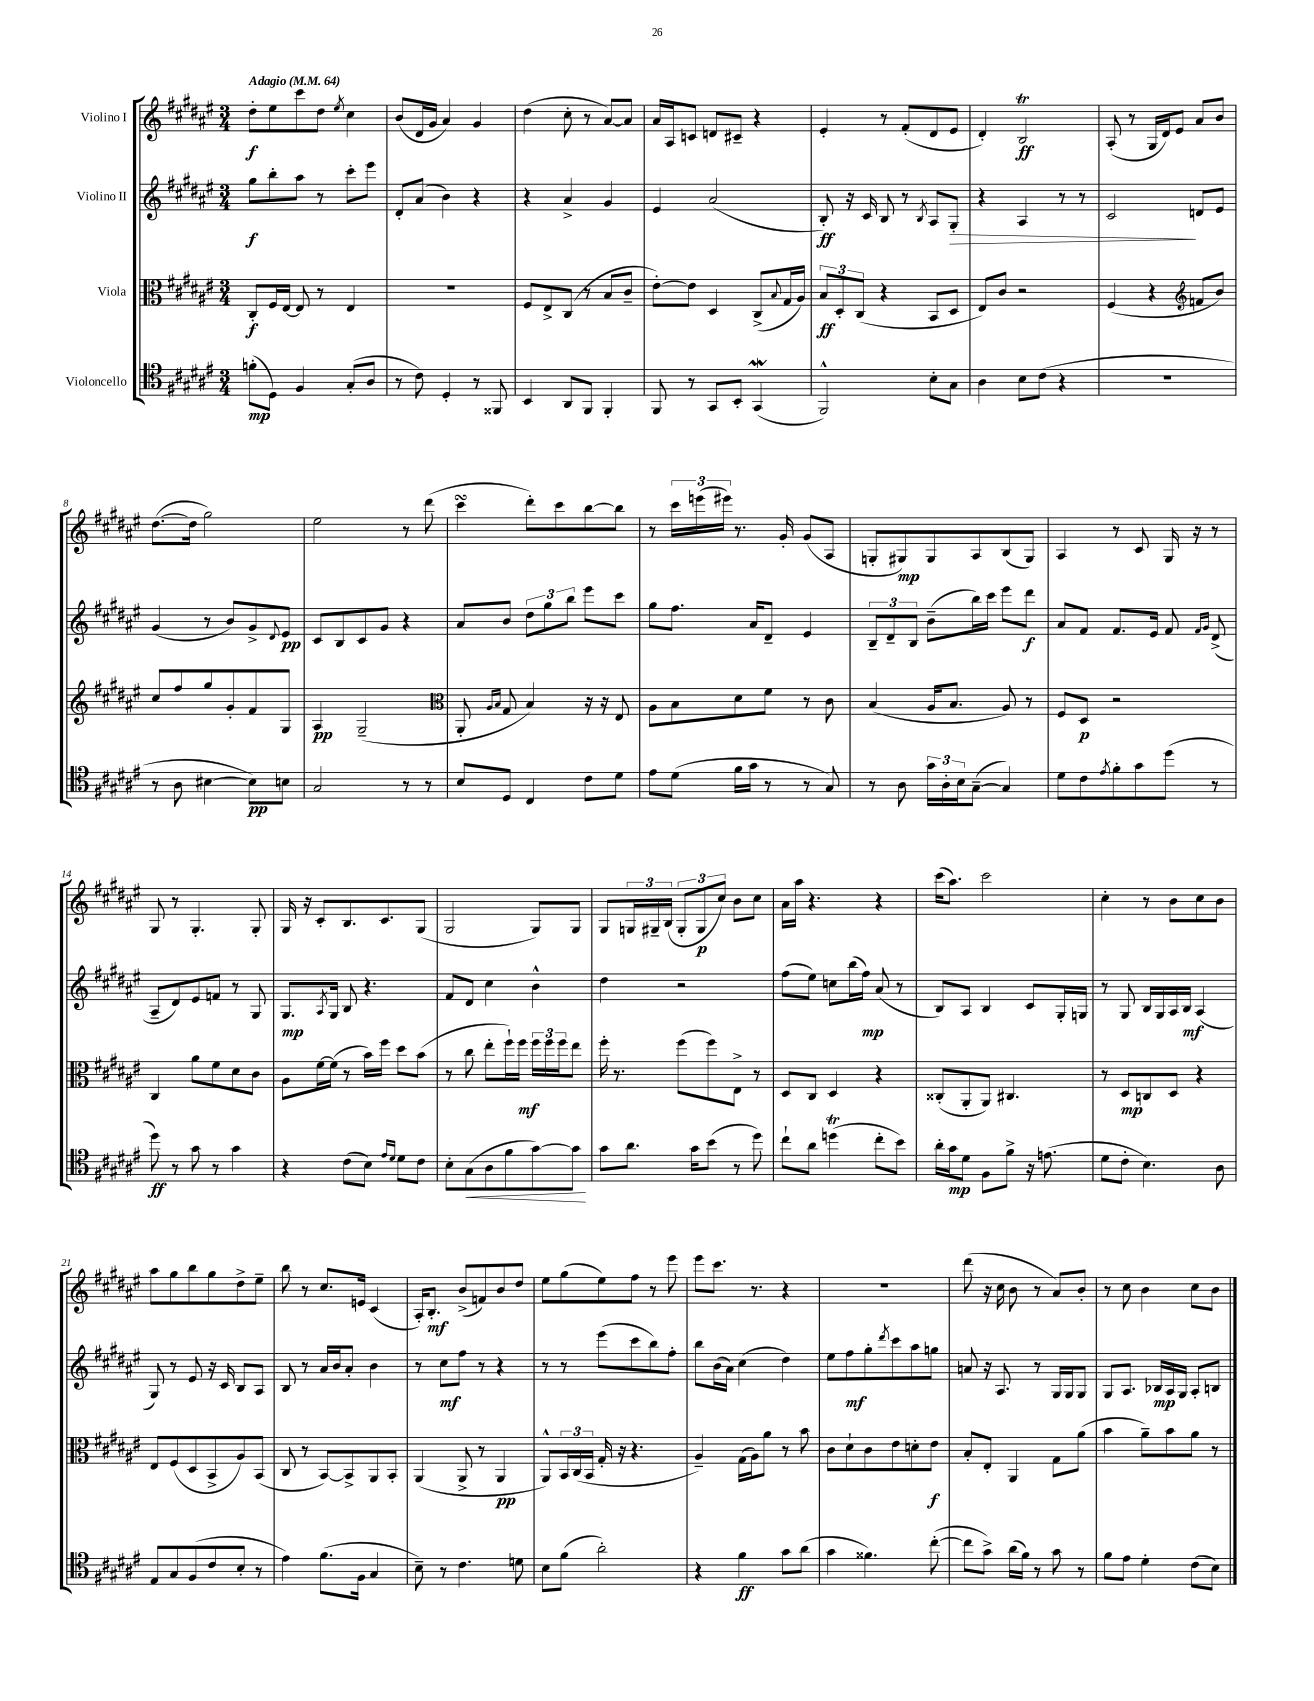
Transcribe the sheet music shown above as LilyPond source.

<<
\new StaffGroup <<
\new Staff = "s0" \with { instrumentName = "Violino I" } {
    \clef treble \key fis \major \numericTimeSignature \time 3/4 \tempo "Adagio" 4 = 64
    dis''8-.\f eis''8 cis'''8 dis''8 \acciaccatura { eis''8 } cis''4 |
    b'8( dis'16 gis'16 ais'4) gis'4 |
    dis''4( cis''8-. r8 ais'8~) ais'8 |
    ais'16 ais16 c'8 d'8 cis'8-- r4 |
    eis'4-. r8 fis'8-.( dis'8 eis'8 |
    dis'4-.) b2\trill\ff |
    ais8-.( r8 gis16 dis'16) eis'8 ais'8 b'8 |
    dis''8.~( dis''16 gis''2) |
    eis''2 r8 dis'''8( |
    cis'''4\turn dis'''8-.) cis'''8 b''8~ b''8 |
    r8 \tuplet 3/2 { cis'''16 e'''16( eis'''16) } r8. gis'16-. gis'8( ais8 |
    g8-. gis8\mp) gis8 ais8 b8( gis8) |
    ais4 r8 cis'8 gis16 r16 r8 |
    gis8 r8 gis4.-. gis8-. |
    gis16 r16 cis'8-. b8. cis'8. gis8( |
    gis2 gis8) gis8 |
    gis8 \tuplet 3/2 { g16 gis16-- b16( } \tuplet 3/2 { gis8-. gis8\p cis''8) } b'8 cis''8 |
    ais'16 ais''16 r4. r4 |
    cis'''16( ais''8.) cis'''2 |
    cis''4-. r8 b'8 cis''8 b'8 |
    ais''8 gis''8 b''8 gis''8 dis''8-> eis''8-- |
    b''8 r8 cis''8. e'16 cis'4( |
    ais16-.) b8.-.\mf b'8->( f'8) b'8 dis''8 |
    eis''8 gis''8( eis''8) fis''8 r8 eis'''8 |
    eis'''8 cis'''8. r8. r4 |
    R2. |
    dis'''8( r16 cis''16 b'8 r8 ais'8) b'8-. |
    r8 cis''8 b'4 cis''8 b'8 \bar "|." |
}
\new Staff = "s1" \with { instrumentName = "Violino II" } {
    \clef treble \key fis \major \numericTimeSignature \time 3/4
    gis''8\f b''8-. ais''8 r8 cis'''8-. eis'''8 |
    dis'8-. ais'8( b'4) r4 |
    r4 ais'4-> gis'4 |
    eis'4 ais'2( |
    b8-.\ff) r16 cis'16 b8 r8 \acciaccatura { b8 } ais8 gis8-.\> |
    r4 ais4 r8 r8 |
    cis'2\! d'8 eis'8 |
    gis'4( r8 b'8) gis'8-> \appoggiatura { dis'8 } eis'8\pp |
    cis'8 b8 cis'8 gis'8 r4 |
    ais'8 b'8 \tuplet 3/2 { dis''8 gis''8 b''8 } eis'''8 cis'''8 |
    gis''8 fis''8. ais'16 dis'8-- eis'4 |
    \tuplet 3/2 { b8-- dis'8-- b8 } b'8--( b''16) cis'''16 eis'''8 dis'''8\f |
    ais'8 fis'8 fis'8. eis'16 fis'8 \grace { fis'16 gis'16 } dis'8->( |
    ais8-- dis'8) eis'8 f'8 r8 gis8 |
    gis8.\mp \acciaccatura { ais8 } gis16 b8 r4. |
    fis'8 dis'8 cis''4 b'4-^ |
    dis''4 r2 |
    fis''8( eis''8) c''8 b''16( fis''16\mp) ais'8( r8 |
    b8) ais8 b4 cis'8 gis16-. g16 |
    r8 gis8 b16 gis16 ais16 b16\mf ais4( |
    gis8) r8 eis'8 r16 cis'16 b8 ais8 |
    b8 r8 ais'16 b'16 ais'8-. b'4 |
    r8 cis''8\mf fis''8 r8 r4 |
    r8 r8 eis'''8( cis'''8 b''8) fis''8-. |
    b''8 b'16( ais'16) cis''4( dis''4) |
    eis''8 fis''8\mf gis''8-. \acciaccatura { dis'''8 } cis'''8 ais''8 g''8 |
    a'8 r16 ais8. r8 gis16 gis16 gis8 |
    gis8 ais8. bes16\mp ais16 gis16 ais8-. b8 \bar "|." |
}
\new Staff = "s2" \with { instrumentName = "Viola" } {
    \clef alto \key fis \major \numericTimeSignature \time 3/4
    cis8-.\f fis16 eis16~ eis8 r8 eis4 |
    R2. |
    fis8 eis8-> cis8( r8 b8 cis'8-- |
    eis'8~-.) eis'8 dis4 cis8->( \appoggiatura { b8 } gis16 ais16) |
    \tuplet 3/2 { b8\ff dis8-. cis8( } r4 b,8 dis8 |
    eis8) cis'8 r2 |
    fis4( r4 \clef treble f'8 b'8) |
    cis''8 fis''8 gis''8 gis'8-. fis'8 gis8 |
    ais4\pp gis2--( |
    \clef alto ais,8-. \grace { ais16 b16 } gis8 b4) r16 r16 eis8 |
    ais8 b8 dis'8 fis'8 r8 cis'8 |
    b4( ais16 b8. ais8) r8 |
    fis8 dis8\p r2 |
    cis4 ais'8 fis'8 dis'8 cis'8 |
    ais8 fis'16~ fis'16( r8 b'16) fis''16 dis''8 b'8( |
    r8 cis''8 eis''8-. fis''16-!) fis''16\mf \tuplet 3/2 { fis''16 fis''16 fis''16 } eis''8 |
    fis''16-. r8. fis''8( fis''8) eis8-> r8 |
    dis8 cis8 dis4 r4 |
    cisis8-.( ais,8-. ais,8) cis4. |
    r8 dis8\mp c8 dis8 r4 |
    eis8 fis8( dis8 b,8-> ais8) b,8( |
    cis8 r8 b,8~) b,8-> ais,8 b,8-. |
    ais,4( ais,8-> r8 ais,4\pp |
    ais,8-^) \tuplet 3/2 { b,16 cis16( b,16 } gis16-. r16 r4. |
    ais4--) gis16( ais16) ais'8 r8 b'8 |
    cis'8 dis'8-! cis'8 eis'8 d'8-. eis'8\f |
    b8-. eis8-. ais,4 gis8 ais'8( |
    b'4 ais'8--) b'8 ais'8 r8 \bar "|." |
}
\new Staff = "s3" \with { instrumentName = "Violoncello" } {
    \clef tenor \key fis \major \numericTimeSignature \time 3/4
    f'8-.\mp( dis8) fis4 gis8-.( ais8 |
    r8 cis'8) dis4-. r8 fisis,8 |
    b,4 ais,8 fis,8 fis,4-. |
    fis,8 r8 gis,8 b,8-. gis,4\mordent( |
    fis,2-^) b8-. gis8 |
    ais4 b8 cis'8( r4 |
    R2. |
    r8 ais8 bis4~ bis8\pp) b8 |
    gis2 r8 r8 |
    b8 dis8 cis4 cis'8 dis'8 |
    eis'8 dis'8( fis'16 gis'16 r8 r8 gis8) |
    r8 ais8 \tuplet 3/2 { gis'16 ais16-. b16 } gis8~--( gis4) |
    dis'8 cis'8 \acciaccatura { eis'8 } fis'8-. gis'8 dis''8( r8 |
    dis''8\ff) r8 gis'8 r8 gis'4 |
    r4 cis'8( b8) \grace { eis'16 dis'16 } dis'8 cis'8 |
    b8-. gis8\<( ais8 fis'8 gis'8~) gis'8\! |
    gis'8 ais'8. gis'16 b'8( r8 dis''8) |
    cis''8-! ais'8 d''4\trill( cis''8-. b'8) |
    ais'16-. gis'16\mp dis'8 fis8 fis'8-> r16 e'8.( |
    dis'8 cis'8-. b4.) ais8 |
    eis8 gis8 fis8( cis'8 b8-. r8 |
    eis'4) fis'8.( fis16 gis4 |
    b8--) r8 cis'4. d'8 |
    b8 fis'8( ais'2-.) |
    r4 fis'4\ff gis'8 ais'8( |
    gis'4 fisis'4.) cis''8~-.( |
    cis''8 gis'8->) ais'16( fis'16) r8 gis'8 r8 |
    fis'8 eis'8 dis'4-. cis'8( b8) \bar "|." |
}
>>
>>
